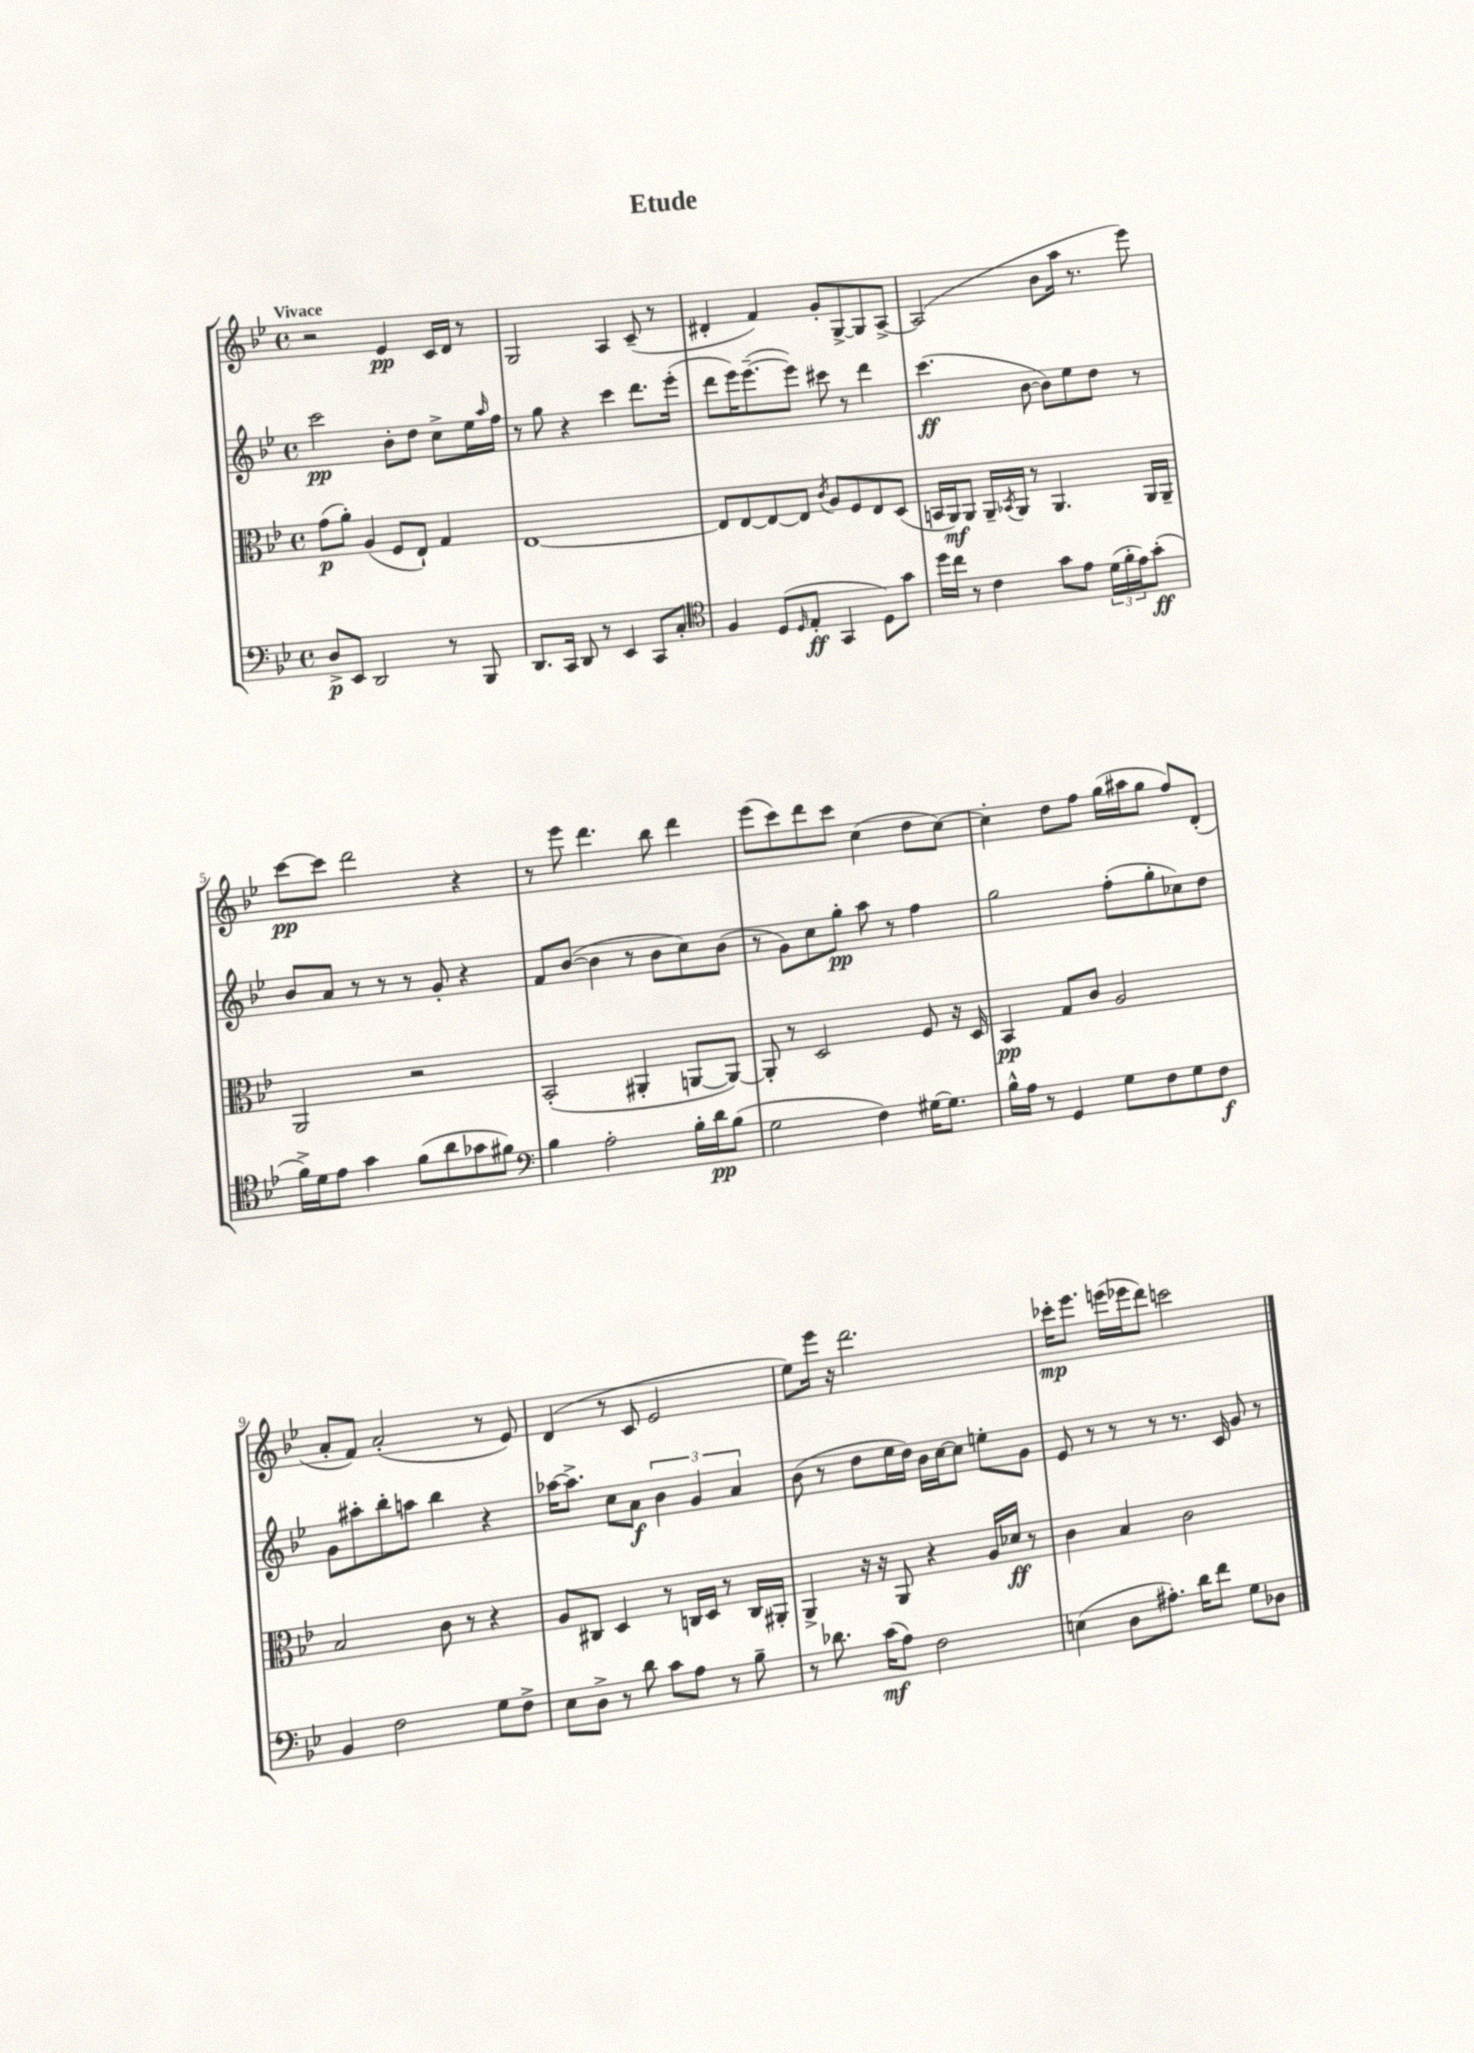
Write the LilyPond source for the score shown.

\header { title = "Etude" }
<<
\new StaffGroup <<
\new Staff = "s0" {
    \clef treble \key bes \major \defaultTimeSignature \time 4/4 \tempo "Vivace"
    r2 ees'4\pp c'16 d'16 r8 |
    g2 a4 c'8--( r8 |
    dis'4-. f'4) g'8-. g8~-> g8 a8~-> |
    a2( bes'8 a''16 r8. ees'''8) |
    c'''8~\pp c'''8 d'''2 r4 |
    r8 ees'''8 d'''4. bes''8 d'''4 |
    ees'''8( c'''8) d'''8 c'''8 c''4( d''8 c''8~) |
    c''4-. d''8 f''8 g''16( ais''16 g''8 f''8) d'8-.( |
    a'8-. f'8) a'2-.( r8 ees'8) |
    d'4( r8 c'8 ees'2 |
    ees''8) ees'''16 r16 d'''2. |
    ces'''16-.\mp ees'''8. e'''16( ees'''16 d'''8) c'''2 \bar "|." |
}
\new Staff = "s1" {
    \clef treble \key bes \major \defaultTimeSignature \time 4/4
    c'''2\pp bes'8-. d''8 c''8-> ees''16 \grace { a''16 } f''16 |
    r8 g''8 r4 c'''4 d'''8. ees'''16-.( |
    d'''8 ees'''16) ees'''8.~--( ees'''8) cis'''8 r8 d'''4 |
    c'''4.\ff( bes'8~ bes'8) ees''8 d''8 r8 |
    bes'8 a'8 r8 r8 r8 g'8-. r4 |
    f'8 bes'8~( bes'4 r8 bes'8 c''8) bes'8( |
    r8 g'8) c''8 g''8-.\pp a''8 r8 f''4 |
    g''2 f''8-.( g''8-. ces''8) d''8 |
    g'8 ais''8-. bes''8-. a''8 bes''4 r4 |
    aes''16~ aes''8.-> c''8 a'8\f \tuplet 3/2 { bes'4 g'4 a'4 } |
    bes'8( r8 d''8 ees''16 d''16) bes'16 c''16~ c''8 e''8-. g'8 |
    ees'8 r8 r8 r8 r8. c'16 g'8 r8 \bar "|." |
}
\new Staff = "s2" {
    \clef alto \key bes \major \defaultTimeSignature \time 4/4
    g'8\p( a'8-.) a4( f8 ees8-!) g4 |
    ees1~ |
    ees8 ees8~ ees8~ ees8 \acciaccatura { c'8 } a8 f8 ees8 d8( |
    b,16 a,16\mf) a,8 a,16-- \acciaccatura { bes,8 } a,16 r8 a,4. a,16 a,16-- |
    a,2 r2 |
    bes,2-.( ais,4-. a,8~ a,8~) |
    a,8-. r8 d2 f8 r16 d16 |
    bes,4\pp g8 c'8 a2 |
    bes2 c'8 r8 r4 |
    a8 cis8 d4 r8 c16 d16 r8 c16 ais,16-. |
    a,4-> r16 r16 a,8 r4 a16 des'16\ff r8 |
    c'4 bes4 c'2 \bar "|." |
}
\new Staff = "s3" {
    \clef bass \key bes \major \defaultTimeSignature \time 4/4
    d8->\p ees,8 d,2 r8 bes,,8 |
    d,8. c,16 d,8 r8 ees,4 c,8 c8-. |
    \clef tenor f4 d8( \grace { d16 } ees8-.\ff g,4 d8) g'8 |
    d''16 c''16 r8 c'4 g'8 ees'8 \tuplet 3/2 { d'16( f'16-. ees'16) } g'8-.\ff( |
    f'16->) d'16 ees'8 g'4 f'8( a'8 ges'8 fis'8) |
    \clef bass bes4 a2-. bes16-. d'16\pp bes8( |
    g2 f4) gis16~ gis8. |
    bes16-^ a16 r8 g,4 g8 f8 g8 f8\f |
    bes,4 f2 g8 f8-> |
    ees8 d8-> r8 d'8 c'8 a8 r8 bes8-- |
    r8 des'8. c'16\mf( a8) f2 |
    e4( d8 ais8.-.) d'16 f'8 g8 des8 \bar "|." |
}
>>
>>
